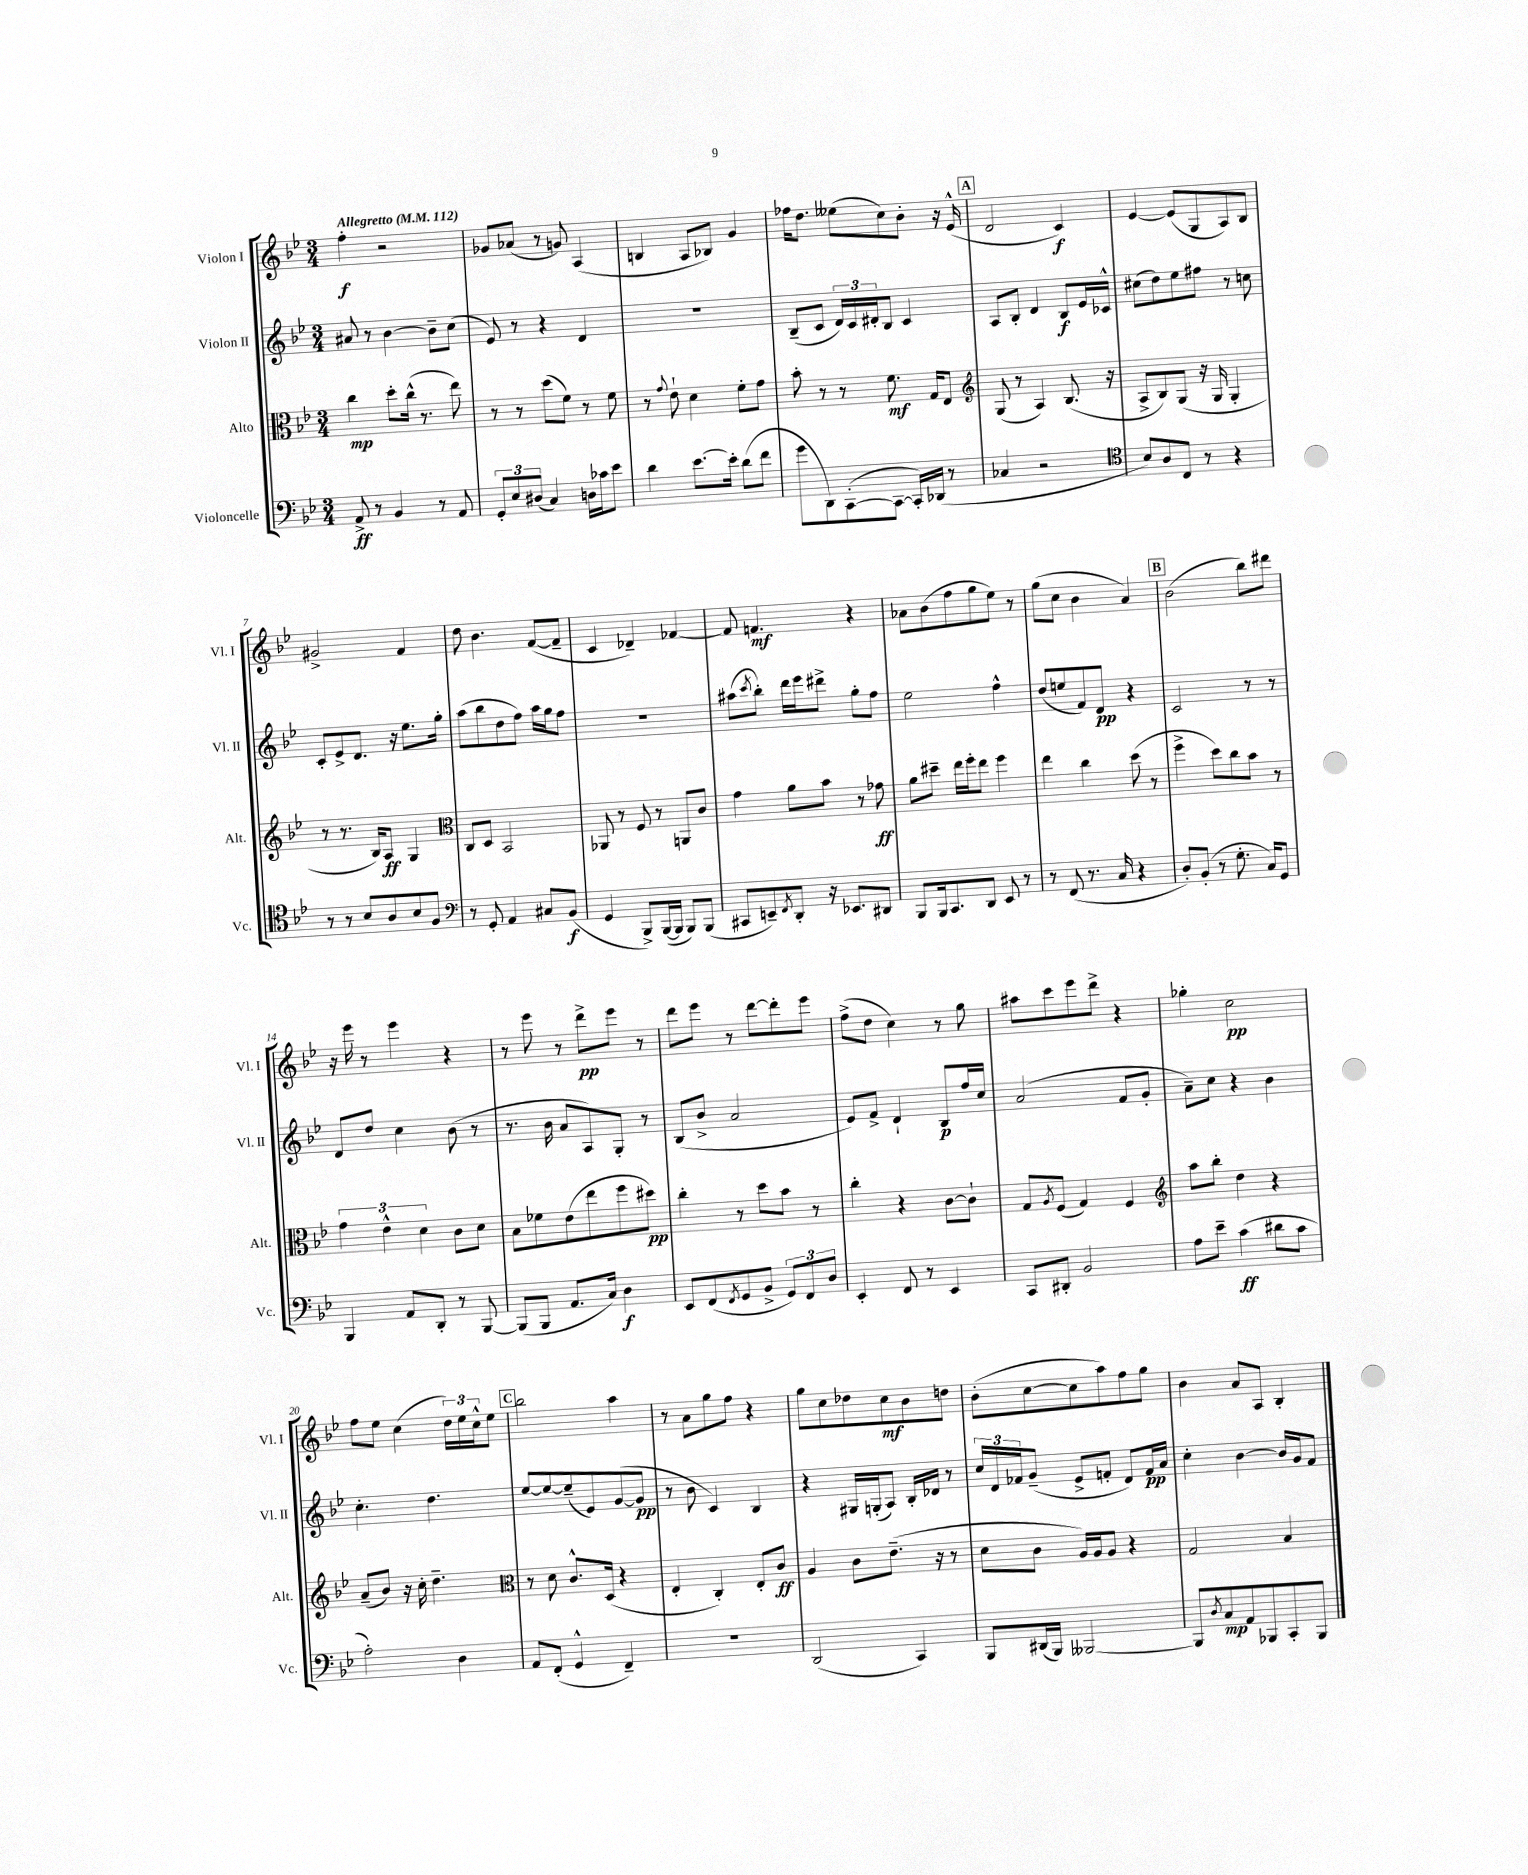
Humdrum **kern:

**kern	**kern	**kern	**kern
*staff4	*staff3	*staff2	*staff1
*clefF4	*clefC3	*clefG2	*clefG2
*k[b-e-]	*k[b-e-]	*k[b-e-]	*k[b-e-]
*M3/4	*M3/4	*M3/4	*M3/4
*MM112	*MM112	*MM112	*MM112
8AA^/	4cc\	8a#/	4ff'\
8r	.	8r	.
4BB-/	8dd'\L	[4b-\	2r
.	(16cc^^\Jk	.	.
.	8.r	.	.
8r	.	8b-~\]L	.
8AA/	8ee-\)	(8cc\J	.
=	=	=	=
12GG'/L	8r	8e-/)	8g-/L
12E-/	.	.	.
.	8r	8r	(8a-/J
(12D#/J	.	.	.
4C/)	(8dd\L	4r	8r
.	8f\J)	.	8g/)
16D\LL	8r	4d/	(4A/
16c-\J	.	.	.
8e-\J	8f\	.	.
=	=	=	=
4d\	8r	2.r	4B/
.	8qqg/	.	.
.	8e-`\	.	.
[8.e-\L	4d\	.	8A/L
.	.	.	8B-/J)
16e-'\]Jk	.	.	.
(8d\L	8f'\L	.	4g/
8f\J	8g\J	.	.
=	=	=	=
8g\L	8b-'\	(8B-~/L	16ff-\LK
.	.	.	8.dd\J
8DD\)	8r	8c/J	.
([8CC'\	8r	24d/LL)	(8ee--\L
.	.	24c/	.
.	.	24d#'/J	.
8CC\_J	8.f\	8B-/J	8cc\)
16CC'/]LL)	.	4c/	8b-'\J
(16DD-/JJ	16G/LK	.	.
8r	8E-/J	.	16r
.	.	.	(16e-^^/
=	=	=	=
*	*clefG2	*	*
4C-/	(8G/	8A/L	2d/
.	8r	8B-'/J	.
2r	4A/)	4d/	.
.	(8.B-/	8B-/L	4c/)
.	.	16e-/L	.
.	16r	16c-^^/JJ	.
=	=	=	=
*clefC4	*	*	*
8B-/L)	8A^/L	(8cc#\L	[4e-/
8A/	8B-/)	8dd\)	.
8C/J	(8G/J	8ee-\	(8e-/]L
8r	16r	8ff#\J	8G/
.	16G/	.	.
4r	4G'/	8r	8A/)
.	.	8cc\	8B-/J
=	=	=	=
8r	8r	8c'/L	2g#^/
8r	8.r	8e-^/	.
8B-/L	.	8.d/J	.
.	16B-/LK)	.	.
8A/	8A/J	.	.
.	.	16r	.
8B-/	4G/	8.ee-\L	4f/
8F/J	.	.	.
.	.	16gg'\Jk	.
=	=	=	=
*clefF4	*clefC3	*	*
8r	8C/L	(8aa\L	8dd\
8GG'/	8D/J	8bb-\	4.b-\
4AA/	2BB-/	8dd\	.
.	.	8ff\J)	.
8C#/L	.	16aa\LL	([8f/L
.	.	16gg\J	.
(8BB-/J	.	8ff\J	8f~/]J
=	=	=	=
4GG/	8AA-/	2.r	4c/
.	8r	.	.
8BBB-^/L)	8F/	.	4d-~/)
([16BBB-/L	8r	.	.
16BBB-/]JJ	.	.	.
8BBB-/L)	8AA/L	.	[4f-/
(8BBB-/J	8c/J	.	.
=	=	=	=
8CC#/L	4g\	(8aa#\L	8f-/]
.	.	8qccc/	.
8EE~/)	.	8bb-'\J)	4.f/
8qFF/	.	.	.
8DD'/J	8a\L	16ddd\LL	.
.	.	16eee-\J	.
16r	8b-\J	8ddd#^\J	.
8.EE-/L	.	.	.
.	8r	8gg'\L	4r
8DD#/J	8g-\	8ff\J	.
=	=	=	=
8BBB-/L	8a\L	2ee-\	8a-\L
16BBB-/k	8dd#~\J	.	(8b-\
8.CC/	.	.	.
.	16ee-\LL	.	8ff\
.	16ff'\J	.	.
8DD/J	8ee-\J	.	8gg\
8EE-/	4ff\	4ff^^\	8ee-\J)
8r	.	.	8r
=	=	=	=
8r	4ee-\	(8dd/L	(8gg\L
(8FF/	.	8ee/	8cc\J
8.r	4cc\	8f/)	4b-\
.	.	8d/J	.
16C/	.	.	.
4r	(8dd\	4r	4a/)
.	8r	.	.
=	=	=	=
8D'/L)	4ff^\	2c/	(2b-\
(8BB-'/J	.	.	.
8r	8dd\L)	.	.
8.G'\	8cc\	.	.
.	8b-\J	8r	8bb-\L)
16C/LK)	.	.	.
8GG/J	8r	8r	8ddd#\J
=	=	=	=
4BBB-/	6g\	8d/L	16r
.	.	.	16eee-\
.	.	8dd/J	8r
.	6e-^^\	.	.
8AA/L	.	4cc\	4eee-\
.	6d\	.	.
8DD'/J	.	.	.
8r	8c\L	(8b-\	4r
[8BBB-/	8d\J	8r	.
=	=	=	=
(8BBB-/]L	8B-\L	8.r	8r
8BBB-/J	8f-\	.	8eee-\
.	.	16b-\	.
8.AA/L	(8e-\	8a/L	8r
.	8ee-\	8A/)	8ddd^\L
16C/Jk)	.	.	.
4D\	8ff\	8G'/J	8eee-\J
.	8dd#\J)	8r	8r
=	=	=	=
8EE-/L	4cc'\	(8B-/L	8ddd\L
(8FF/	.	8b-^/J	8eee-\J
8qFF/	.	.	.
8GG/	8r	2a/	8r
8BB-^/J	8dd\L	.	[8ddd\L
12GG/L)	8b-\J	.	8ddd'\]
12FF/	.	.	.
.	8r	.	8eee-\J
12D/J	.	.	.
=	=	=	=
4EE-'/	4cc'\	8e-/L)	(8ff^\L
.	.	8f^/J	8dd\J
8FF/	4r	4d`/	4cc\)
8r	.	.	.
4EE-/	[8c\L	8B-/L	8r
.	8c`\]J	16ff/L	8gg\
.	.	16cc/JJ	.
=	=	=	=
8CC/L	8G/L	(2a/	8aa#\L
.	8qA/	.	.
8DD#'/J	(8F/J	.	8ccc\
2BB-/	4G/)	.	8eee-\
.	.	.	8ddd^\J
.	4F/	8f/L	4r
.	.	8g'/J	.
=	=	=	=
*	*clefG2	*	*
8A\L	8aa\L	8a~\L)	4gg-'\
8e-~\J	8bb-'\J	8cc\J	.
(4c\	4dd\	4r	2cc\
8d#\L	4r	4b-\	.
8c\J	.	.	.
=	=	=	=
2A'\)	(8a~/L	4.cc'\	8ff\L
.	8b-/J)	.	8ee-\J
.	16r	.	(4cc\
.	16cc'\	.	.
.	4.dd~\	4.dd\	.
4D\	.	.	24dd\LL)
.	.	.	24ee-\
.	.	.	24cc^^\J
.	.	.	8ee-\J
=	=	=	=
*	*clefC3	*	*
8AA/L	8r	[8ee-/L	2bb-\
(8FF'/J	8d\	8ee-/_	.
4GG^^/	8.c^^/L	(8ee-~/]	.
.	.	8e-/)	.
.	(16D/Jk	.	.
4FF~/)	4r	([8g/	4aa\
.	.	8g/]J	.
=	=	=	=
2.r	4E-'/	8r	8r
.	.	8b-\	8a\L
.	4C'/)	4c/)	8gg\
.	.	.	8ff\J
.	8E-'/L	4B-/	4r
.	8c/J	.	.
=	=	=	=
(2DD/	4A/	4r	8gg\L
.	.	.	8cc\
.	8c\L	16G#/LL	8dd-\
.	.	(16G'/J	.
.	(8.e-~\J	8A/J)	8cc\
4CC/)	.	16B-'/LL	8b-\
.	16r	16d-/JJ	.
.	8r	8r	8dd\J
=	=	=	=
8BBB-/L	8d\L	24cc/LL	(8b-'\L
.	.	24d/	.
.	.	24f-/J	.
(16DD#/L	8c\J	(8g~/J	[8cc\
16BBB-/JJ)	.	.	.
[2BBB--/	16A/LL)	8e-^/L	8cc\]
.	16A/J	.	.
.	8A/J	8f'/J	8aa\)
.	4r	8d/L)	8ff\
.	.	16f/L	8gg\J
.	.	16a/JJ	.
=	=	=	=
8BBB--/]L	2G/	4cc'\	4b-\
8qD/	.	.	.
8C/	.	.	.
8AA/	.	[4b-\	8a/L
8BBB-/	.	.	8A/J
8CC'/	4B-/	16b-/]LL	4B-'/
.	.	16g/J	.
8BBB-/J	.	8f/J	.
==	==	==	==
*-	*-	*-	*-
